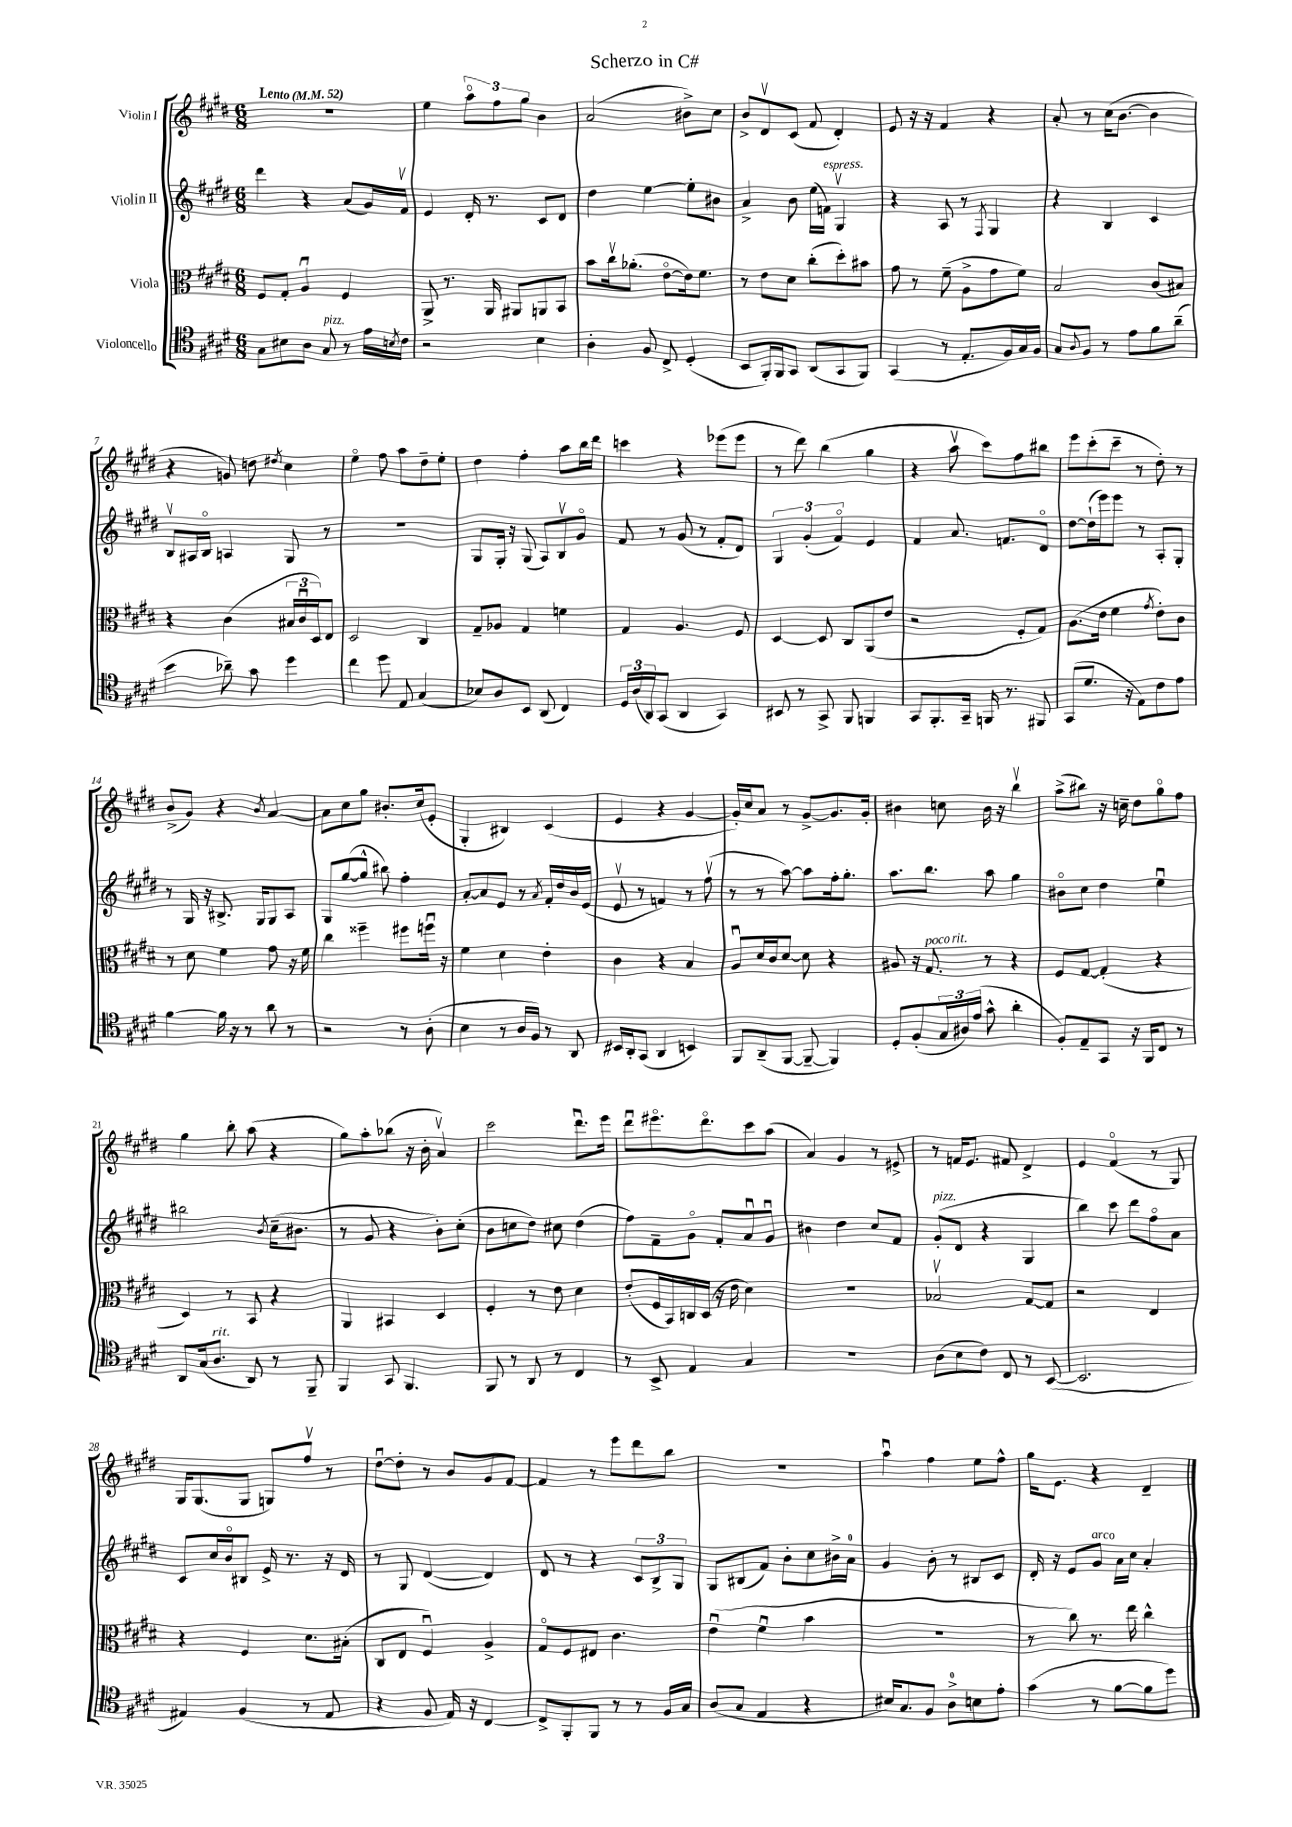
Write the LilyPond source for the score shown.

\header { title = "Scherzo in C#" }
<<
\new StaffGroup <<
\new Staff = "s0" \with { instrumentName = "Violin I" } {
    \clef treble \key e \major \numericTimeSignature \time 6/8 \tempo "Lento" 4 = 52
    R2. |
    e''4 \tuplet 3/2 { a''8\flageolet fis''8 gis''8 } b'4 |
    a'2( bis'8->) cis''8 |
    b'8-> dis'8\upbow cis'8( fis'8 dis'4-.) |
    e'8 r16 r16 fis'4 r4 |
    a'8-. r8 cis''16( b'8.~ b'4 |
    r4 g'8) d''8 \acciaccatura { dis''8 } cis''4 |
    e''4\flageolet fis''8 a''8 dis''8-- e''8-. |
    dis''4 fis''4-. a''8 b''16 dis'''16 |
    c'''4 r4 ees'''8( ees'''8 |
    r8 dis'''8) b''4( gis''4 |
    r4 a''8\upbow cis'''8) fis''8 bis''8 |
    e'''8 cis'''8-.( cis'''8-- r8 dis''8-.) r8 |
    b'8->( gis'8) r4 \acciaccatura { b'8 } a'4~ |
    a'8 cis''8 gis''8 bis'8.-. cis''16( e'8-. |
    gis4-. bis4) cis'4( |
    e'4 r4 gis'4~ |
    gis'16-.) cis''16 a'8 r8 gis'8~-> gis'8. gis'16-. |
    bis'4 c''8 bis'16 r16 b''4\upbow |
    a''8->( bis''8) r16 c''16-- dis''8 gis''8\flageolet fis''8 |
    gis''4 b''8-. a''8( r4 |
    gis''8) a''8-. bes''8( r16 b'16-. a'4\upbow) |
    cis'''2 dis'''8.\downbow e'''16 |
    dis'''8\downbow eis'''8.\flageolet dis'''8.\flageolet cis'''8 a''8( |
    a'4) gis'4 r8 eis'8-> |
    r8 f'16 e'8. fis'8 dis'4-> |
    e'4 fis'4\flageolet( r8 gis8) |
    gis16 gis8.( gis8 g8) fis''8\upbow r8 |
    dis''8~\downbow dis''8-. r8 b'8 gis'8 fis'8~ |
    fis'4 r8 e'''8 dis'''8 b''8 |
    R2. |
    a''4\downbow fis''4 e''8 fis''8-^ |
    gis''16 e'8. r4 dis'4-- \bar "|." |
}
\new Staff = "s1" \with { instrumentName = "Violin II" } {
    \clef treble \key e \major \numericTimeSignature \time 6/8
    dis'''4 r4 a'8( gis'16) fis'16\upbow |
    e'4 dis'16-. r8. cis'8 dis'8 |
    dis''4 e''4~ e''8-. bis'8 |
    a'4-> b'8 e''16( f'16^\markup { \italic "espress." }) gis4\upbow |
    r4 a8 r8 \acciaccatura { fis8 } gis4 |
    r4 b4 cis'4 |
    b8\upbow ais16 b16\flageolet a4 gis8 r8 |
    R2. |
    gis8 gis16-. r16 gis8( a8) b8\upbow gis'8\flageolet |
    fis'8 r8 gis'8( r8 fis'8-. dis'8) |
    \tuplet 3/2 { gis4 gis'4-.( fis'4\flageolet) } e'4 |
    fis'4 a'8. f'8. dis'8\flageolet |
    dis''8~ dis''16-!( e'''16) e'''8 r8 a8-. gis8-. |
    r8 gis16 r16 bis8.-> gis16 gis8 a8 |
    gis8 gis''8~( gis''8-^ bis''8) fis''4-. |
    a'8~-. a'8 e'8 r8 \acciaccatura { a'8 } fis'16-. dis''16 b'16 e'16( |
    e'8\upbow r8 f'4) r8 fis''8\upbow( |
    r8 r8 a''8~) a''8 fis''16-. gis''8.-. |
    a''8. b''8. a''8 gis''4 |
    bis'8\flageolet cis''8 dis''4 e''4\downbow |
    bis''2 \acciaccatura { b'8 } cis''16--( bis'8. |
    r8 gis'8 r4 b'8-.) cis''8-.( |
    b'8 c''8 dis''8) cis''8 dis''4( |
    fis''8) fis'8-- gis'8\flageolet fis'8-. a'8\downbow gis'8\downbow |
    bis'4 dis''4 cis''8 fis'8 |
    gis'8-.^\markup { \italic "pizz." }( dis'8 r4 gis4 |
    b''4) cis'''8 dis'''8 fis''8\flageolet a'8 |
    cis'8 cis''16 b'16\flageolet bis8 e'16-> r8. r16 dis'16 |
    r8 gis8 dis'4~( dis'4) |
    dis'8 r8 r4 \tuplet 3/2 { cis'8 b8-> gis8 } |
    gis8 bis8( fis'8) b'8-. cis''8 bis'16-> a'16-0 |
    gis'4 b'8-. r8 bis8 cis'8 |
    dis'16-. r16 e'8 gis'8^\markup { \italic "arco" } a'16 cis''16 a'4-. \bar "|." |
}
\new Staff = "s2" \with { instrumentName = "Viola" } {
    \clef alto \key e \major \numericTimeSignature \time 6/8
    fis8 gis8-. a4\downbow fis4 |
    a,8-> r8. a,16 ais,8 a,8 b,8 |
    b'8 cis''16\upbow aes'8.-.( e'8~\flageolet e'16) fis'8. |
    r8 e'8 dis'8 cis''8-.( dis''8-.) bis'8 |
    gis'8 r8 fis'8--( a8-> gis'8 fis'8) |
    b2 cis'8( bis8) |
    r4 cis'4( \tuplet 3/2 { bis16 cis'16\downbow dis16) } e8 |
    dis2 cis4 |
    gis8-- aes8 gis4 f'4 |
    gis4 a4. fis8 |
    dis4~ dis8 cis8 a,8( e'8 |
    r2 fis8-. gis8) |
    a8.( e'16 fis'4 \acciaccatura { gis'8 } e'8-.) cis'8 |
    r8 dis'8 fis'4 gis'8 r16 fis'16 |
    cis''4 fisis''4-- fis''8 f''16\downbow r16 |
    fis'4 dis'4 e'4-. |
    cis'4 r4 b4 |
    a8\downbow dis'16 cis'16 dis'8~ dis'8 r4 |
    ais8 r16 gis8.^\markup { \italic "poco rit." } r8 r4 |
    fis8 gis8~ gis4-.( r4 |
    dis4) r8 b,8 r4 |
    a,4 bis,4 dis4 |
    fis4-. r8 e'8 dis'4 |
    e'8-.( fis16 b,16) c16 dis16( r16 e'16 dis'4) |
    R2. |
    bes2\upbow gis8~ gis8 |
    r2 e4 |
    r4 fis4 dis'8. bis16-.( |
    cis8 e8 fis4\downbow) a4-> |
    gis8\flageolet fis8 eis8 cis'4. |
    e'4\downbow( fis'4\downbow b'4 |
    R2. |
    r8 cis''8) r8. e''16 cis''4-^ \bar "|." |
}
\new Staff = "s3" \with { instrumentName = "Violoncello" } {
    \clef tenor \key e \major \numericTimeSignature \time 6/8
    gis8 bis8 a8 gis8^\markup { \italic "pizz." } r8 e'16 \acciaccatura { b8 } cis'16 |
    r2 b4 |
    a4-. fis8 cis8-> dis4-.( |
    b,8 fis,16-.) fis,16 gis,8 a,8( gis,8 fis,8) |
    gis,4( r8 e8.-. fis16) gis16 fis16 |
    gis8 \appoggiatura { a8 } fis8 r8 e'8 fis'8 a'8--( |
    b'4 aes'8--) gis'8 dis''4 |
    cis''4 dis''8 e8 gis4( |
    bes8) a8 b,8 a,8( cis4) |
    \tuplet 3/2 { dis16 a16( a,16) } gis,8( a,4 gis,4) |
    bis,8 r8 gis,8-> fis,8 f,4 |
    gis,8 fis,8.-. gis,16-- f,16 r8. fis,8 |
    gis,8( dis'8. r16 e8) cis'8 e'8 |
    fis'4~ fis'16 r16 r8 a'8 r8 |
    r2 r8 a8-.( |
    b4 r8 a16 fis16) r8 a,8 |
    bis,16 a,16-. gis,8( a,4 b,4) |
    fis,8 a,8--( fis,8~ fis,8~-- fis,4) |
    dis8-. fis8-.( \tuplet 3/2 { gis16 ais16) e'16( } gis'8-^ a'4-. |
    fis8-.) e8-- gis,8 r16 fis,16 cis8 r8 |
    a,8 gis16( a8.^\markup { \italic "rit." } a,8) r8 fis,8-- |
    fis,4 gis,8 fis,4. |
    fis,8 r8 a,8 r8 cis4 |
    r8 b,8-> e4 gis4 |
    R2. |
    a8( b8 cis'8) cis8 r8 b,8~( |
    b,2. |
    eis4) fis4( r8 eis8 |
    r4 fis8 e16) r16 cis4~ |
    cis8-> fis,8-. fis,8 r8 r8 fis16 gis16 |
    a8( gis8 e4 r4 |
    bis16) gis8. fis8 a8-0-> b8 e'8-. |
    gis'4( r8 fis'8~ fis'8 dis''8) \bar "|." |
}
>>
>>
